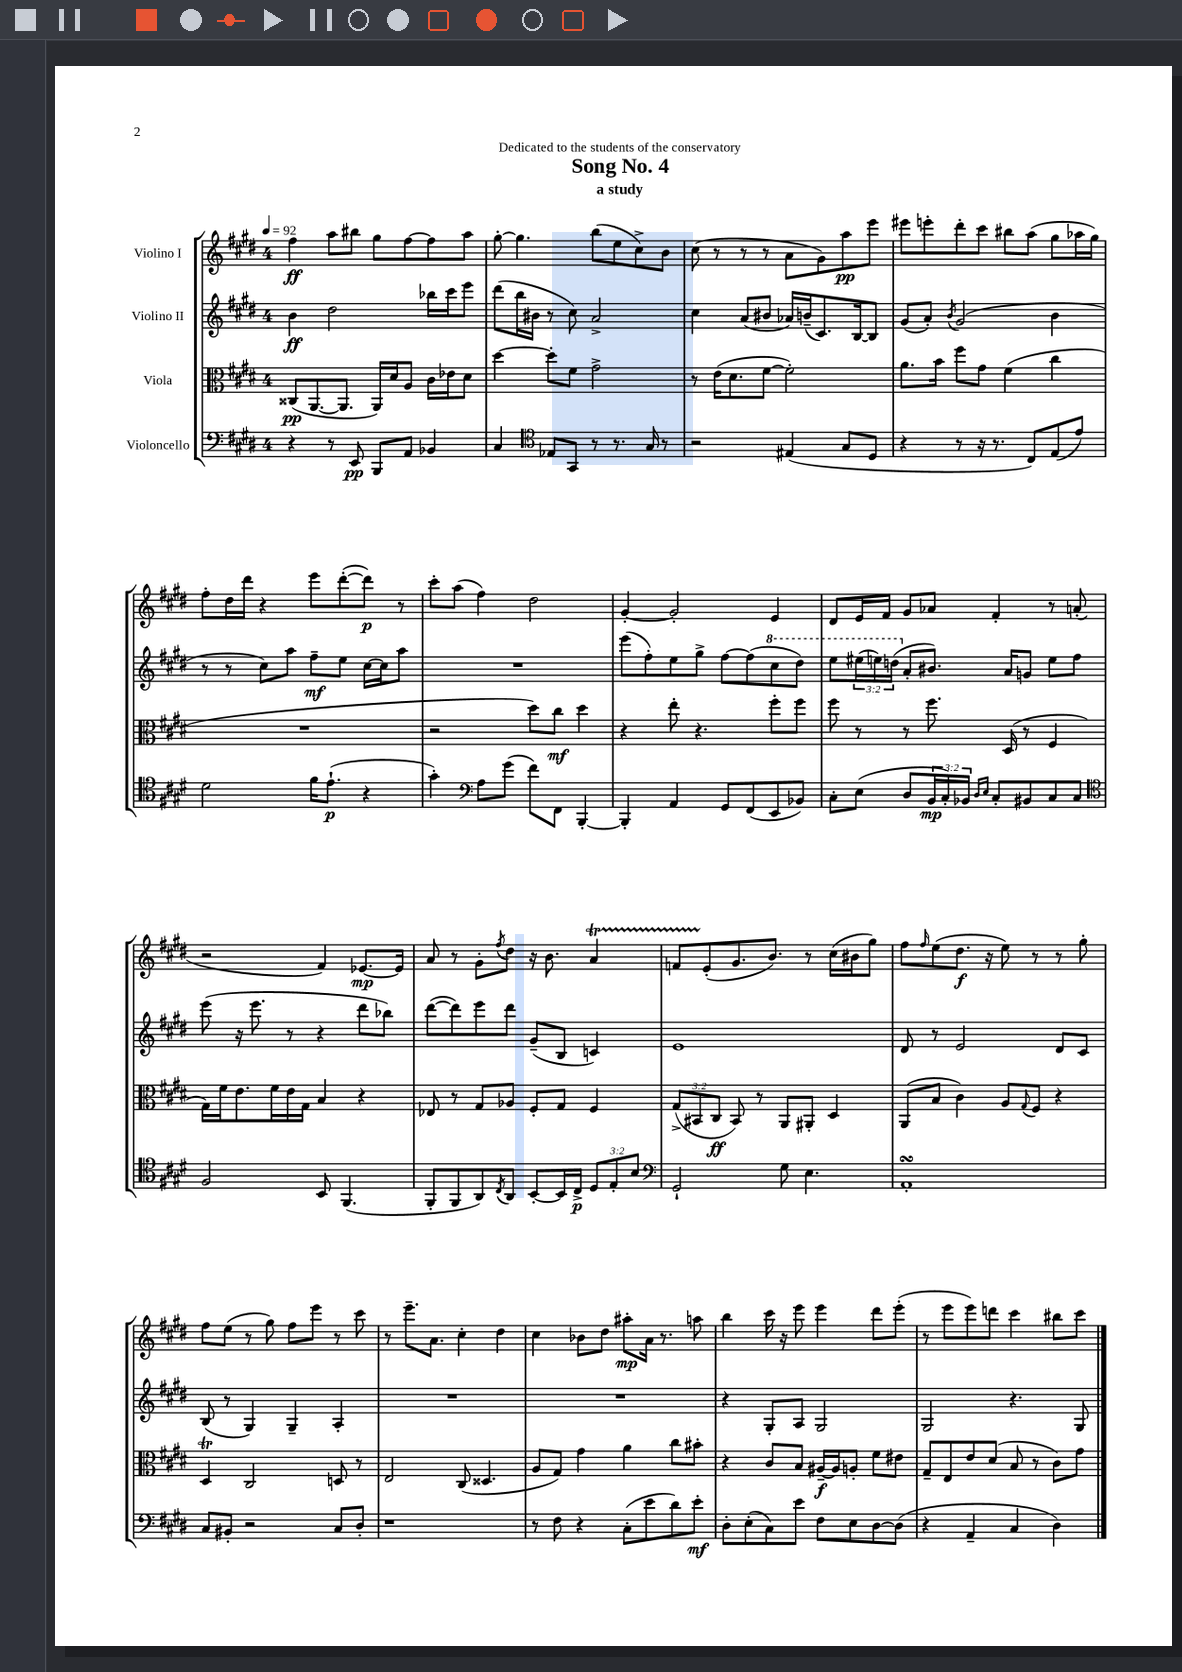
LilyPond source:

\header { title = "Song No. 4" subtitle = "a study" dedication = "Dedicated to the students of the conservatory" }
<<
\new StaffGroup <<
\new Staff = "s0" \with { instrumentName = "Violino I" } {
    \clef treble \key e \major \once \override Staff.TimeSignature.style = #'single-digit \time 4/4 \tempo 4 = 92
    fis''4\ff a''8 bis''8 gis''8 fis''8~ fis''8 a''8 |
    gis''8~-. gis''4. b''8( e''8 cis''8->) b'8 |
    cis''8( r8 r8 r8 a'8 gis'8) a''8\pp e'''8 |
    eis'''8 e'''8-. dis'''8-. cis'''8 bis''8 a''8( gis''8 aes''16 gis''16) |
    fis''8-. dis''16 dis'''16 r4 e'''8 dis'''8~-.( dis'''8\p) r8 |
    cis'''8-. a''8( fis''4) dis''2 |
    gis'4~-. gis'2-. e'4 |
    dis'8 e'16 fis'16 gis'8 aes'8 fis'4-. r8 a'8-.( |
    r2 fis'4) ees'8.~\mp ees'16 |
    a'8 r8 gis'8-. \acciaccatura { fis''8 } dis''8 r16 b'8. a'4\startTrillSpan |
    f'8 e'8-.\stopTrillSpan( gis'8. b'8.) r8 cis''16( bis'16 gis''8) |
    fis''8 \grace { fis''16 } e''8( dis''8.\f r16 e''8) r8 r8 gis''8-. |
    fis''8 e''8( r8 gis''8) fis''8 e'''8 r8 cis'''8 |
    r8 e'''8.-- a'8. cis''4-. dis''4 |
    cis''4 bes'8 dis''8 ais''8-.\mp a'16 r8. a''8 |
    b''4 cis'''16 r16 e'''8 e'''4 dis'''8 e'''8-.( |
    r8 e'''8 e'''8) d'''8 cis'''4 bis''8 cis'''8 \bar "|." |
}
\new Staff = "s1" \with { instrumentName = "Violino II" } {
    \clef treble \key e \major \once \override Staff.TimeSignature.style = #'single-digit \time 4/4 \override Staff.TupletNumber.text = #tuplet-number::calc-fraction-text
    b'4\ff dis''2 bes''16 cis'''16 e'''8 |
    dis'''8( b''16 bis'16 r8 cis''8) a'2-> |
    cis''4 a'8( bis'8 aes'16) b'16--( cis'8.) b16~ b8 |
    gis'8( a'8-.) \acciaccatura { b'8 } gis'2( b'4 |
    r8 r8 cis''8) a''8 fis''8--\mf e''8 cis''16~ cis''16 a''8 |
    R1 |
    e'''8( fis''8-.) e''8 gis''8-> fis''8~ fis''8( \ottava #1 cis'''8 dis'''8) |
    e'''8 \tuplet 3/2 { eis'''16( e'''16) d'''16( \ottava #0 } a'8-. bis'8.) a'16 g'8 e''8 fis''8 |
    e'''8( r16 e'''8. r8 r4 dis'''8 bes''8) |
    dis'''8~( dis'''8) e'''8 dis'''8 gis'8--( b8 c'4) |
    e'1 |
    dis'8 r8 e'2 dis'8 cis'8 |
    b8( r8 gis4) gis4-- a4-. |
    R1 |
    R1 |
    r4 gis8-. a8 gis2 |
    gis2 r4. gis8 \bar "|." |
}
\new Staff = "s2" \with { instrumentName = "Viola" } {
    \clef alto \key e \major \once \override Staff.TimeSignature.style = #'single-digit \time 4/4 \override Staff.TupletNumber.text = #tuplet-number::calc-fraction-text
    cisis8\pp( a,8.~ a,8. a,16) dis'16 a8 cis'16 ees'16 dis'8 |
    dis''4~ dis''8-. fis'8 gis'2-> |
    r8 e'16( dis'8. fis'8~ fis'2-.) |
    a'8. b'16 fis''8 gis'8 fis'4( cis''4 |
    R1 |
    r2 dis''8) cis''8\mf dis''4 |
    r4 e''8-. r4. fis''8-. fis''8 |
    fis''8 r8 r8 fis''8. dis16( r8 fis4 |
    gis16) fis'16 e'8. fis'16 e'16 gis16 b4 r4 |
    ees8 r8 gis8 aes8 fis8-. gis8 fis4 |
    \tuplet 3/2 { gis8->( bis,8 cis8\ff } bis,8) r8 a,8 ais,8-. dis4 |
    a,8( b8 cis'4) a8 \appoggiatura { gis8 } fis8 r4 |
    dis4\trill cis2 d8 r8 |
    e2 cis8( disis4. |
    a8 gis8) gis'4 a'4 cis''8 bis'8-. |
    r4 cis'8 b8 ais16~--\f ais16 a8-. fis'8 eis'8 |
    gis8-- e8 e'8 dis'8( b8 r8 cis'8) gis'8 \bar "|." |
}
\new Staff = "s3" \with { instrumentName = "Violoncello" } {
    \clef bass \key e \major \once \override Staff.TimeSignature.style = #'single-digit \time 4/4 \override Staff.TupletNumber.text = #tuplet-number::calc-fraction-text
    r4 r8 e,8\pp b,,8 a,8 bes,4 |
    cis4 \clef tenor ees8 gis,8 r8 r8. gis16 r8 |
    r2 eis4( gis8 dis8 |
    r4 r8 r16 r8. cis8) e8( e'8) |
    dis'2 fis'16 e'8.-!\p( r4 |
    gis'4-.) \clef bass a8 gis'8( fis'8) fis,8 b,,4~-. |
    b,,4-. a,4 gis,8 fis,8( e,8 bes,8) |
    cis8-. e8( dis8 \tuplet 3/2 { b,16\mp cis16-.) bes,16 } \grace { dis16 e16 } cis8-. bis,8 cis8 cis8 |
    \clef tenor fis2 b,8 fis,4.( |
    fis,8-. fis,8 a,8) \acciaccatura { cis8 } a,8 b,8~-. b,16 cis16->\p \tuplet 3/2 { dis8 e8-. b8 } |
    \clef bass gis,2-! gis8 e4. |
    a,1-.\turn |
    cis8 bis,8-. r2 cis8 dis8-. |
    r1 |
    r8 fis8 r4 cis8-.( e'8 dis'8) e'8-.\mf |
    dis8-. e8-.( cis8) e'8 fis8 e8 dis8~ dis8( |
    r4 a,4-- cis4 dis4) \bar "|." |
}
>>
>>
\layout { \context { \Score \remove "Bar_number_engraver" } }
